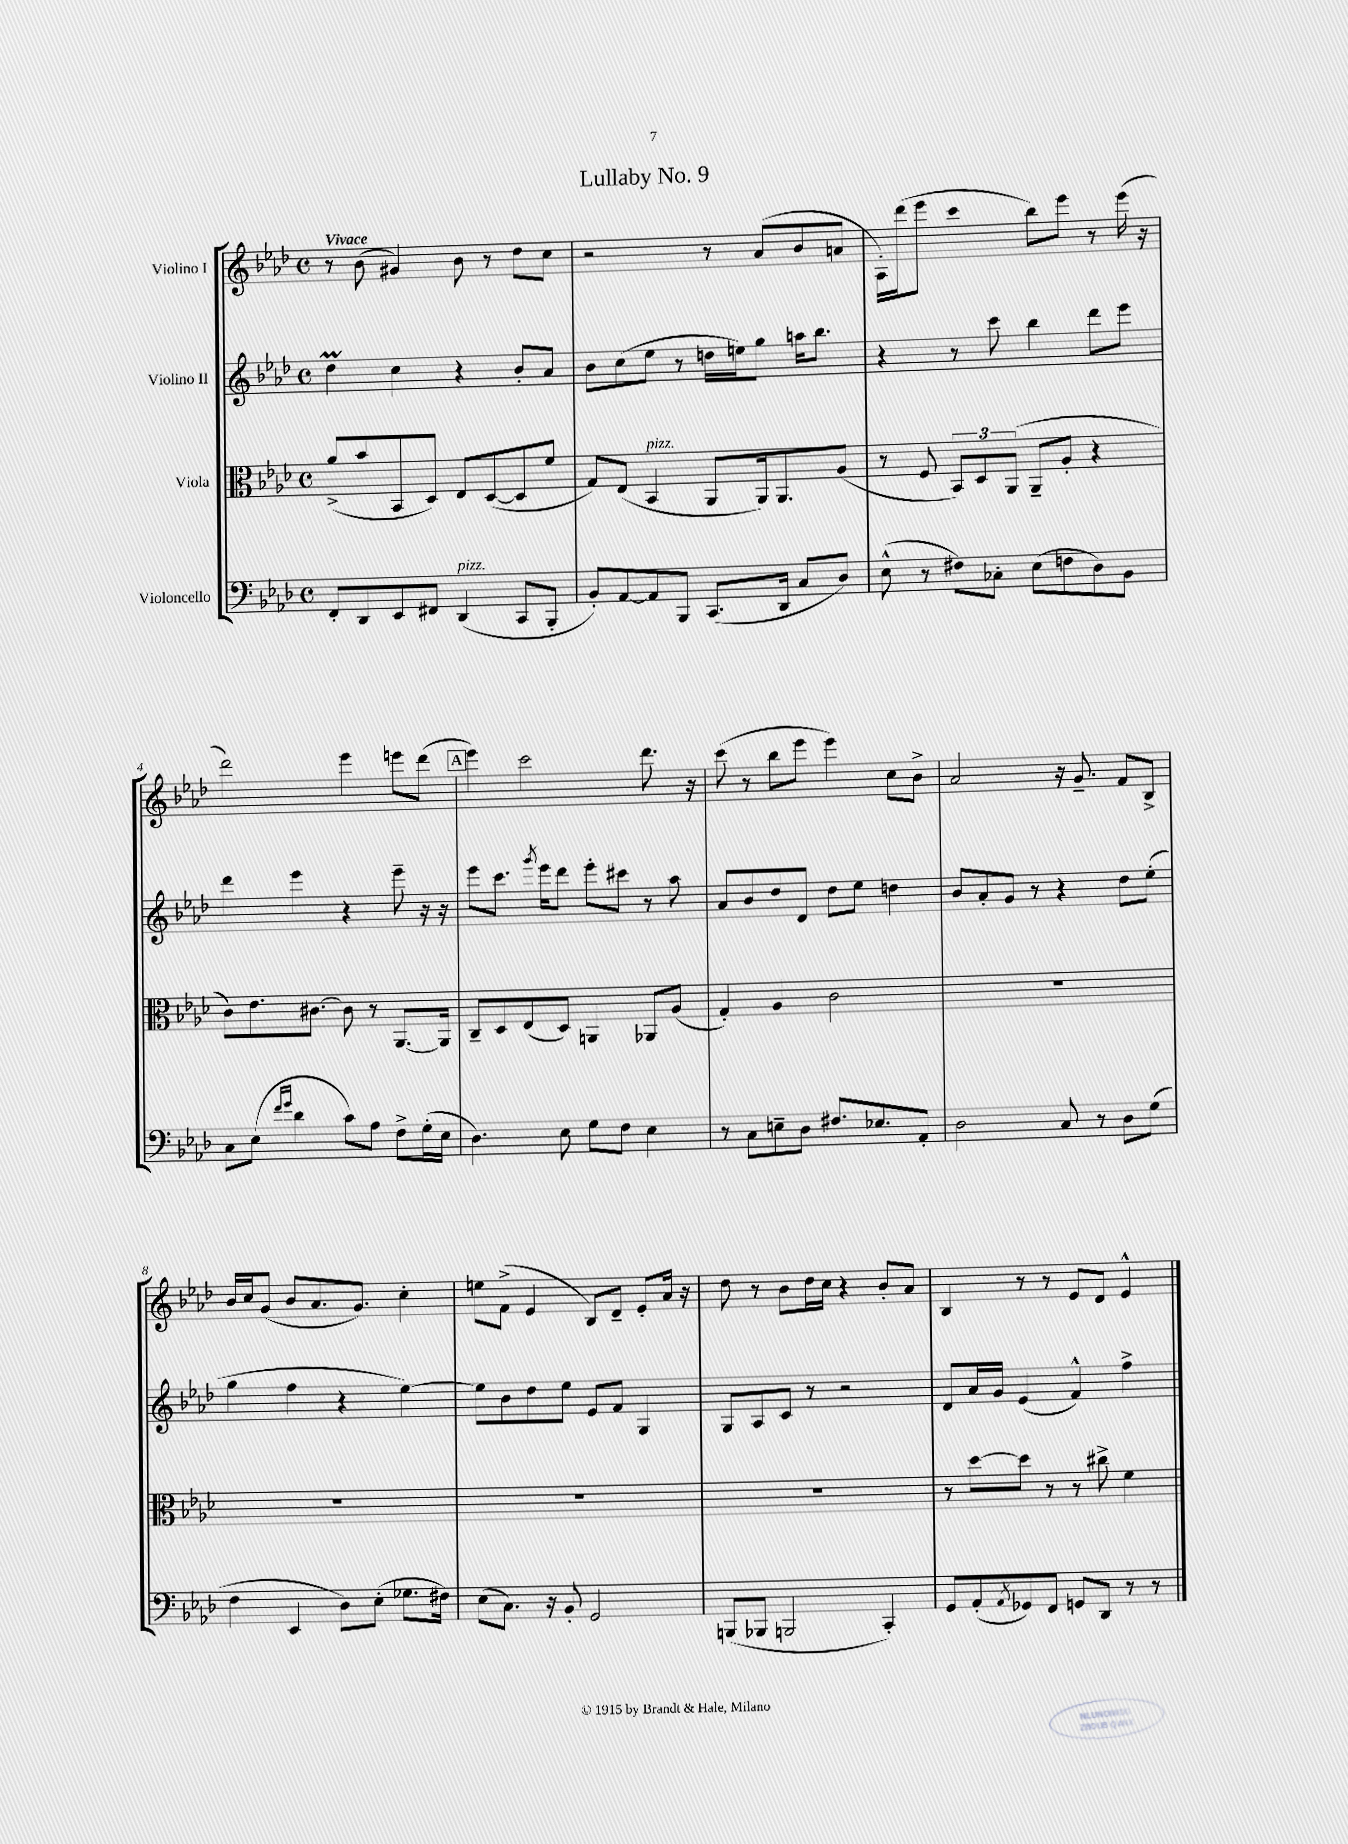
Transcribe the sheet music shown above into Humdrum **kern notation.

**kern	**kern	**kern	**kern
*staff4	*staff3	*staff2	*staff1
*clefF4	*clefC3	*clefG2	*clefG2
*k[b-e-a-d-]	*k[b-e-a-d-]	*k[b-e-a-d-]	*k[b-e-a-d-]
*M4/4	*M4/4	*M4/4	*M4/4
*met(c)	*met(c)	*met(c)	*met(c)
8FF'/L	(8a-^/L	4dd-\	8r
8DD-/	8b-/	.	(8b-\
8EE-/	8BB-/	4cc\	4g#/)
8FF#/J	8D-/J)	.	.
(4DD-/	8E-/L	4r	8b-\
.	([8D-/	.	8r
8CC/L	8D-/]	8b-'/L	8dd-\L
8BBB-'/J	8f/J	8a-/J	8cc\J
=	=	=	=
8BB-'/L)	8G/L)	8b-\L	2r
[8AA-/	(8E-/J	(8cc\	.
8AA-/]	4BB-/	8ee-\J	.
8BBB-/J	.	8r	.
(8.CC/L	8AA-/L	16dd\LL	8r
.	.	16ee\J)	.
.	16AA-/k)	8gg\J	(8a-/L
16DD-/Jk	8.AA-/	.	.
8C/L	.	16aa\LK	8b-/
.	.	8.bb-\J	.
8D-/J)	(8A-/J	.	8a/J
=	=	=	=
(8E-^^\	8r	4r	16A-'\LL)
.	.	.	(16ddd-\J
8r	8F/	.	8eee-\J
8F#\L)	12BB-/L)	8r	4ccc\
.	12D-/	.	.
8C-'\J	.	8ccc\	.
.	(12AA-/J	.	.
(8E-\L	8AA-~/L	4bb-\	8bb-\L)
8F\	8A-'/J	.	8eee-\J
8D-\)	4r	8ddd-\L	8r
8BB-\J	.	8eee-\J	(16eee-\
.	.	.	16r
=	=	=	=
8C\L	8c\L)	4ddd-\	2ddd-\)
(8E-\J	8.e-\	.	.
16qqf/LL	.	.	.
16qqg/JJ	.	.	.
4d-\	.	4eee-\	.
.	[8.c#\J	.	.
8c\L)	8c#\]	4r	4eee-\
8A-\J	8r	.	.
8F^\L	[8.AA-/L	8eee-~\	8eee\L
(16G'\L	.	16r	(8ddd-\J
16E-\JJ	16AA-/]Jk	16r	.
=	=	=	=
4.D-\)	8C~/L	8eee-\L	4eee-\)
.	8D-/	8.ccc\J	.
.	(8E-/	.	2ccc\
.	.	8qggg/	.
.	.	16eee-\LK	.
8E-\	8D-/J)	8ddd-\J	.
8G\L	4AA/	8eee-'\L	.
8F\J	.	8ccc#\J	.
4E-\	8AA-/L	8r	8.ddd-\
.	(8A-/J	8aa-\	.
.	.	.	16r
=	=	=	=
8r	4G'/)	8a-/L	(8ccc\
8C\L	.	8b-/	8r
8E~\	4A-/	8dd-/	8bb-\L
8D-\J	.	8d-/J	8eee-\J
8.F#/L	2c\	8dd-\L	4eee-\)
.	.	8ee-\J	.
8.E-/	.	.	.
.	.	4dd\	8cc\L
8AA-'/J	.	.	8b-^\J
=	=	=	=
2D-\	1r	8b-/L	2a-/
.	.	8a-'/	.
.	.	8g/J	.
.	.	8r	.
8C/	.	4r	16r
.	.	.	8.g~/
8r	.	.	.
8D-\L	.	8dd-\L	8f/L
(8G\J	.	(8ee-'\J	8B-^/J
=	=	=	=
4F\	1r	4gg\	16b-/LL
.	.	.	16cc/J
.	.	.	(8g/J
4EE-/	.	4ff\	8b-/L
.	.	.	8.a-/
8D-\L)	.	4r	.
.	.	.	8.g/J)
(8E-'\J	.	.	.
8.G-\L	.	[4ee-\)	4cc'\
16F#\Jk)	.	.	.
=	=	=	=
(8E-\L	1r	8ee-\]L	8ee\L
8.C\J)	.	8b-\	(8f^\J
.	.	8dd-\	4e-/
16r	.	.	.
8BB-'/	.	8ee-\J	.
2GG/	.	8e-/L	8B-/L)
.	.	8f/J	8d-~/J
.	.	4G/	8e-'/L
.	.	.	16a-/Jk
.	.	.	16r
=	=	=	=
(8BBB/L	1r	8G/L	8dd-\
8BBB-/J	.	8A-/	8r
2BBB/	.	8c/J	8b-\L
.	.	8r	16dd-\L
.	.	.	16cc\JJ
.	.	2r	4r
4CC'/)	.	.	8b-'/L
.	.	.	8a-/J
=	=	=	=
8GG/L	8r	8d-/L	4B-/
(8AA-'/	[8dd-\L	16a-/L	.
.	.	16g/JJ	.
8qAA-/	.	.	.
8GG-/)	8dd-\]J	(4e-/	8r
8FF/J	8r	.	8r
8GG/L	8r	4f^^/)	8e-/L
8DD-/J	8cc#^\	.	8d-/J
8r	4f\	4ff^\	4e-^^/
8r	.	.	.
==	==	==	==
*-	*-	*-	*-
